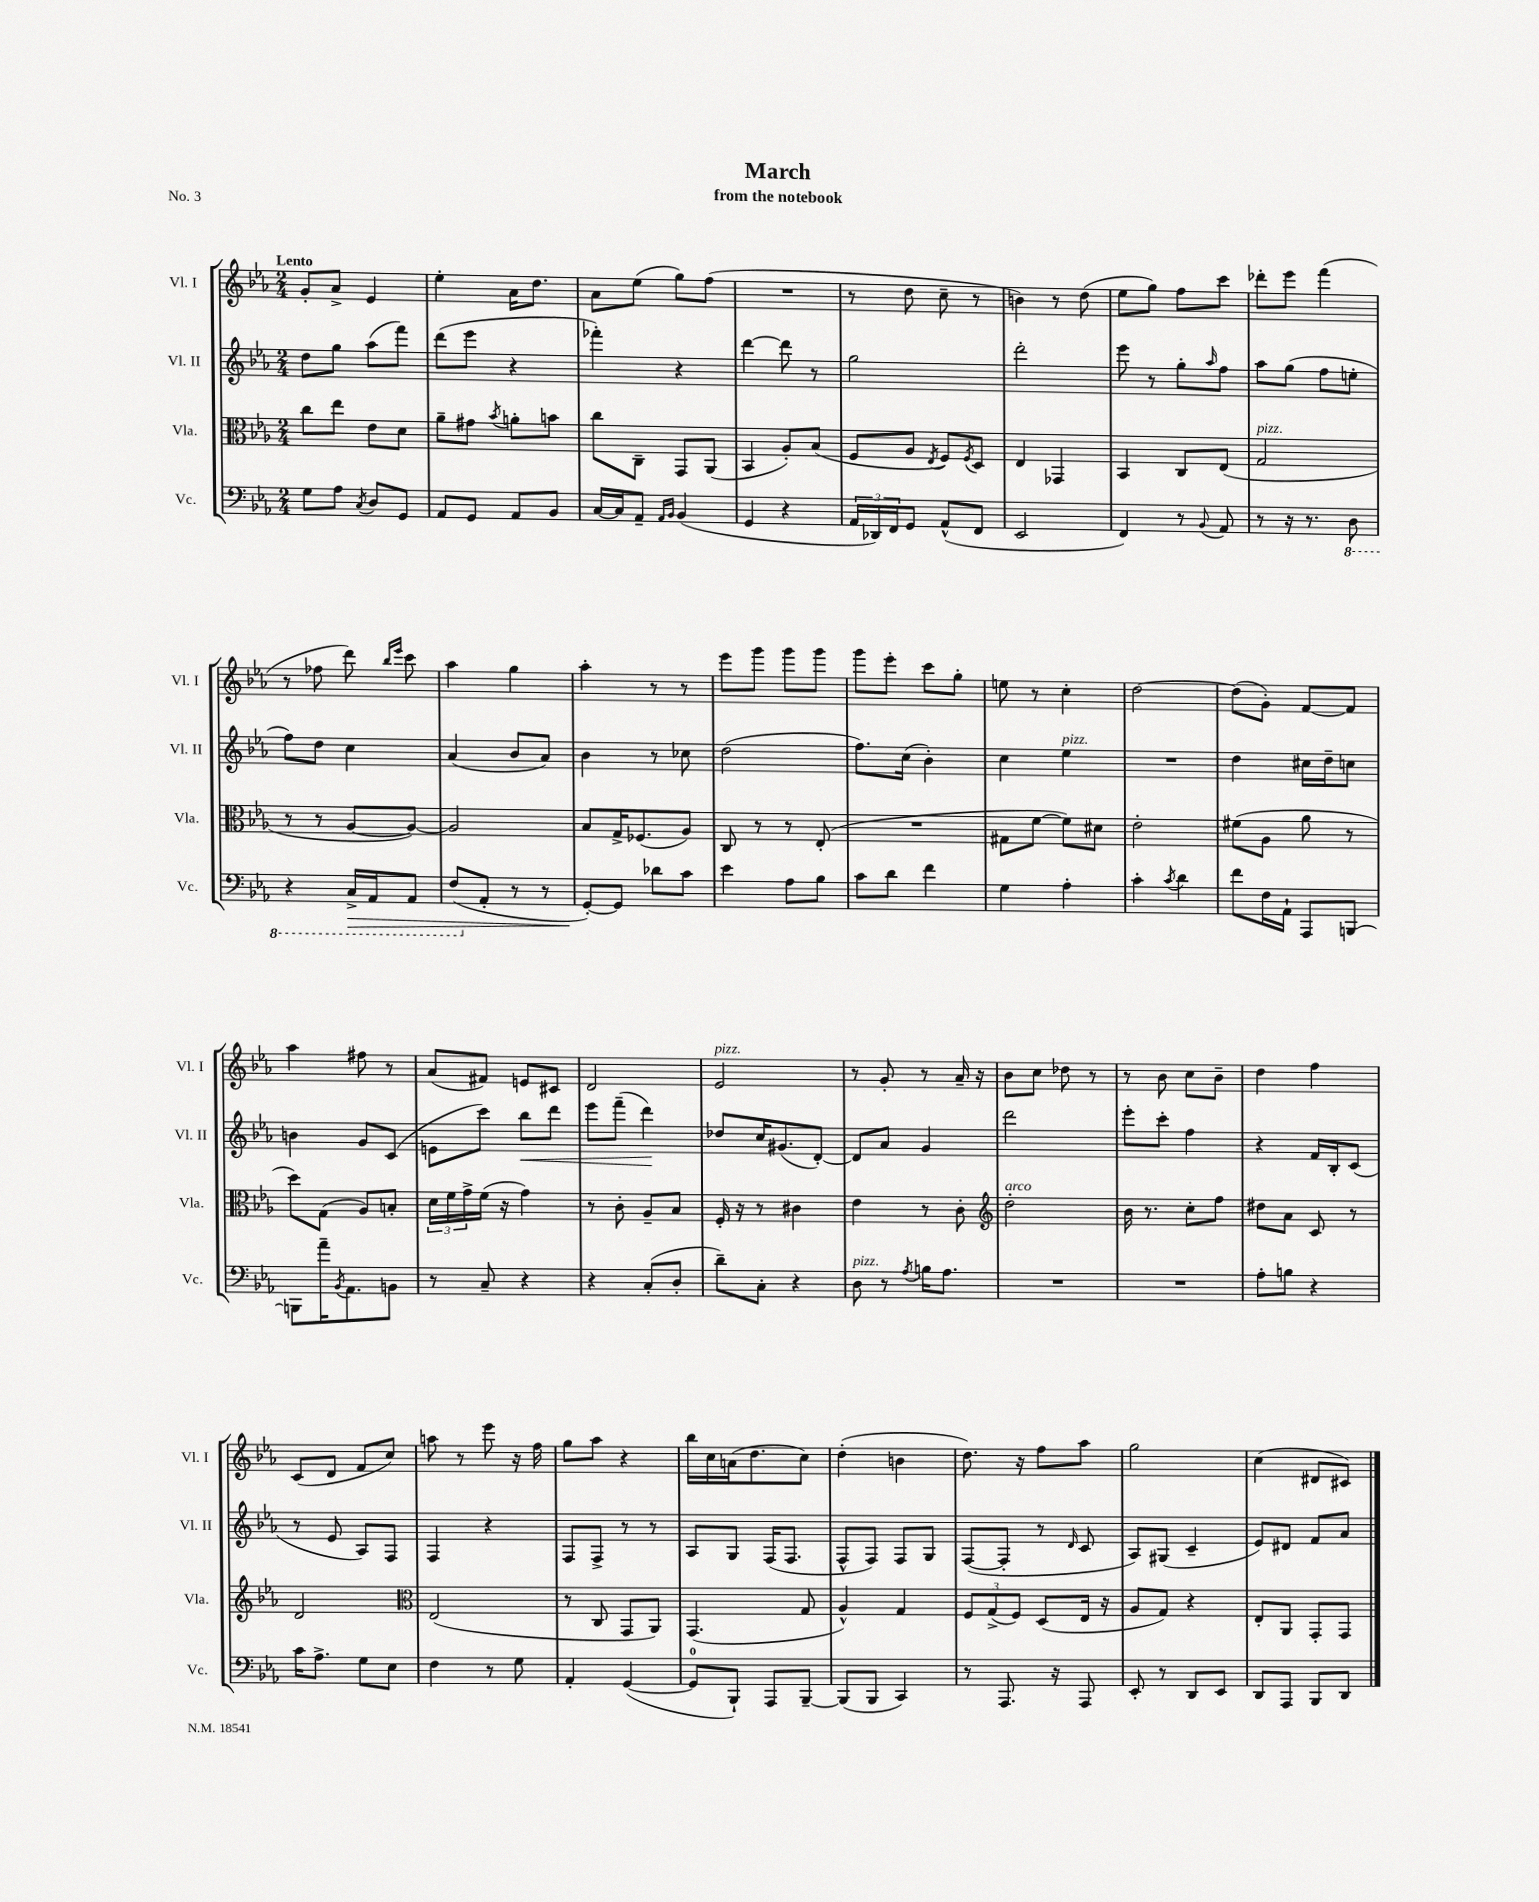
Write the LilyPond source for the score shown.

\header { title = "March" subtitle = "from the notebook" piece = "No. 3" }
<<
\new StaffGroup <<
\new Staff = "s0" \with { instrumentName = "Vl. I" shortInstrumentName = "Vl. I" } {
    \clef treble \key ees \major \numericTimeSignature \time 2/4 \tempo "Lento"
    g'8-. aes'8-> ees'4 |
    ees''4-. aes'16 d''8. |
    aes'8 ees''8( g''8) f''8( |
    R2 |
    r8 d''8 c''8-- r8 |
    b'4) r8 d''8( |
    ees''8 g''8) f''8 c'''8 |
    des'''8-. ees'''8 f'''4( |
    r8 fes''8 d'''8) \grace { bes''16 ees'''16 } c'''8 |
    aes''4 g''4 |
    aes''4-. r8 r8 |
    ees'''8 g'''8 g'''8 g'''8 |
    g'''8 ees'''8-. c'''8 g''8-. |
    e''8 r8 c''4-. |
    d''2~ |
    d''8( g'8-.) f'8~ f'8 |
    aes''4 fis''8 r8 |
    aes'8( fis'8) e'8 cis'8 |
    d'2 |
    ees'2^\markup { \italic "pizz." } |
    r8 g'8-. r8 aes'16-- r16 |
    bes'8 c''8 des''8 r8 |
    r8 bes'8 c''8 bes'8-- |
    d''4 f''4 |
    c'8( d'8 f'8 c''8) |
    a''8 r8 ees'''8 r16 f''16 |
    g''8 aes''8 r4 |
    bes''16 c''16 a'16( d''8. c''8) |
    d''4-.( b'4 |
    d''8.) r16 f''8 aes''8 |
    g''2 |
    c''4( dis'8 cis'8) \bar "|." |
}
\new Staff = "s1" \with { instrumentName = "Vl. II" shortInstrumentName = "Vl. II" } {
    \clef treble \key ees \major \numericTimeSignature \time 2/4
    d''8 g''8 aes''8( f'''8) |
    d'''8( ees'''8 r4 |
    fes'''4-.) r4 |
    d'''4~ d'''8 r8 |
    g''2 |
    d'''2-. |
    ees'''8 r8 g''8-. \grace { aes''16 } f''8 |
    aes''8 g''8( f''8 e''8-. |
    f''8) d''8 c''4 |
    aes'4( bes'8 aes'8) |
    bes'4 r8 ces''8 |
    d''2( |
    f''8.) c''16( bes'4-.) |
    c''4 ees''4^\markup { \italic "pizz." } |
    R2 |
    d''4 cis''16 d''16-- c''8 |
    b'4 g'8 c'8( |
    e'8 c'''8) bes''8\< d'''8 |
    ees'''8 f'''8--( d'''4\!) |
    des''8 c''16 gis'8.( d'8~-.) |
    d'8 aes'8 g'4 |
    d'''2 |
    ees'''8-. c'''8-. f''4 |
    r4 f'16 bes16-. c'8( |
    r8 ees'8 aes8) f8 |
    f4 r4 |
    f8 f8-> r8 r8 |
    aes8 g8 f16( f8. |
    f8-^ f8) f8 g8 |
    f8~( f8-. r8 \grace { d'16 } c'8 |
    aes8) gis8( c'4-- |
    ees'8) dis'8 f'8 aes'8 \bar "|." |
}
\new Staff = "s2" \with { instrumentName = "Vla." shortInstrumentName = "Vla." } {
    \clef alto \key ees \major \numericTimeSignature \time 2/4
    c''8 ees''8 ees'8 d'8 |
    aes'8-- gis'8 \acciaccatura { bes'8 } a'8-. b'8 |
    c''8 c8-- g,8 aes,8( |
    bes,4 aes8-.) bes8( |
    f8 aes8 \acciaccatura { ees8 } f8) \acciaccatura { f8 } d8 |
    ees4 ges,4 |
    bes,4 c8 ees8( |
    g2^\markup { \italic "pizz." } |
    r8 r8 aes8~ aes8~) |
    aes2 |
    bes8 g16-> fes8.( aes8) |
    c8 r8 r8 ees8-.( |
    R2 |
    gis8 f'8~ f'8) dis'8 |
    ees'2-. |
    fis'8( aes8 aes'8 r8 |
    d''8) g8( aes8) b8-. |
    \tuplet 3/2 { d'16 f'16 g'16-> } f'16( r16 g'4) |
    r8 c'8-. aes8-- bes8 |
    f16-. r16 r8 cis'4 |
    ees'4 r8 c'8-. |
    \clef treble d''2-.^\markup { \italic "arco" } |
    bes'16 r8. c''8-. f''8 |
    dis''8 aes'8 c'8 r8 |
    d'2 |
    \clef alto ees2( |
    r8 c8 g,8 aes,8) |
    g,4.( g8 |
    aes4-^) g4 |
    \tuplet 3/2 { f8 g8->( f8) } d8( ees16 r16 |
    aes8 g8) r4 |
    ees8-. aes,8 g,8-. g,8 \bar "|." |
}
\new Staff = "s3" \with { instrumentName = "Vc." shortInstrumentName = "Vc." } {
    \clef bass \key ees \major \numericTimeSignature \time 2/4
    g8 aes8 \acciaccatura { c8 } d8 g,8 |
    aes,8 g,8 aes,8 bes,8 |
    c16~ c16 aes,8-- \grace { aes,16 bes,16 } bes,4( |
    g,4 r4 |
    \tuplet 3/2 { aes,16 des,16) f,16 } g,8 aes,8-^( f,8 |
    ees,2 |
    f,4) r8 \appoggiatura { bes,8 } aes,8 |
    r8 r16 r8. \ottava #-1 d,8 |
    r4 c,16->\> aes,,16 aes,,8 |
    f,8( \ottava #0 aes,8-. r8 r8 |
    g,8~-.\!) g,8 des'8 c'8 |
    ees'4 aes8 bes8 |
    c'8 d'8 f'4 |
    g4 aes4-. |
    c'4-. \acciaccatura { c'8 } d'4 |
    f'8 f16 aes,16-! aes,,8 b,,8~ |
    b,,8 aes'16-- \acciaccatura { bes,8 } aes,8. b,8 |
    r8 c8-- r4 |
    r4 c8-.( d8-. |
    d'8--) c8-. r4 |
    d8^\markup { \italic "pizz." } r8 \acciaccatura { aes8 } b16 aes8. |
    R2 |
    R2 |
    aes8-. b8 r4 |
    c'16 aes8.-> g8 ees8 |
    f4 r8 g8 |
    aes,4-. g,4~( |
    g,8-0 bes,,8-!) aes,,8 bes,,8~-- |
    bes,,8( bes,,8 c,4) |
    r8 aes,,8. r16 aes,,8 |
    ees,8-. r8 d,8 ees,8 |
    d,8 aes,,8 bes,,8 d,8 \bar "|." |
}
>>
>>
\layout { \context { \Score \remove "Bar_number_engraver" } }
